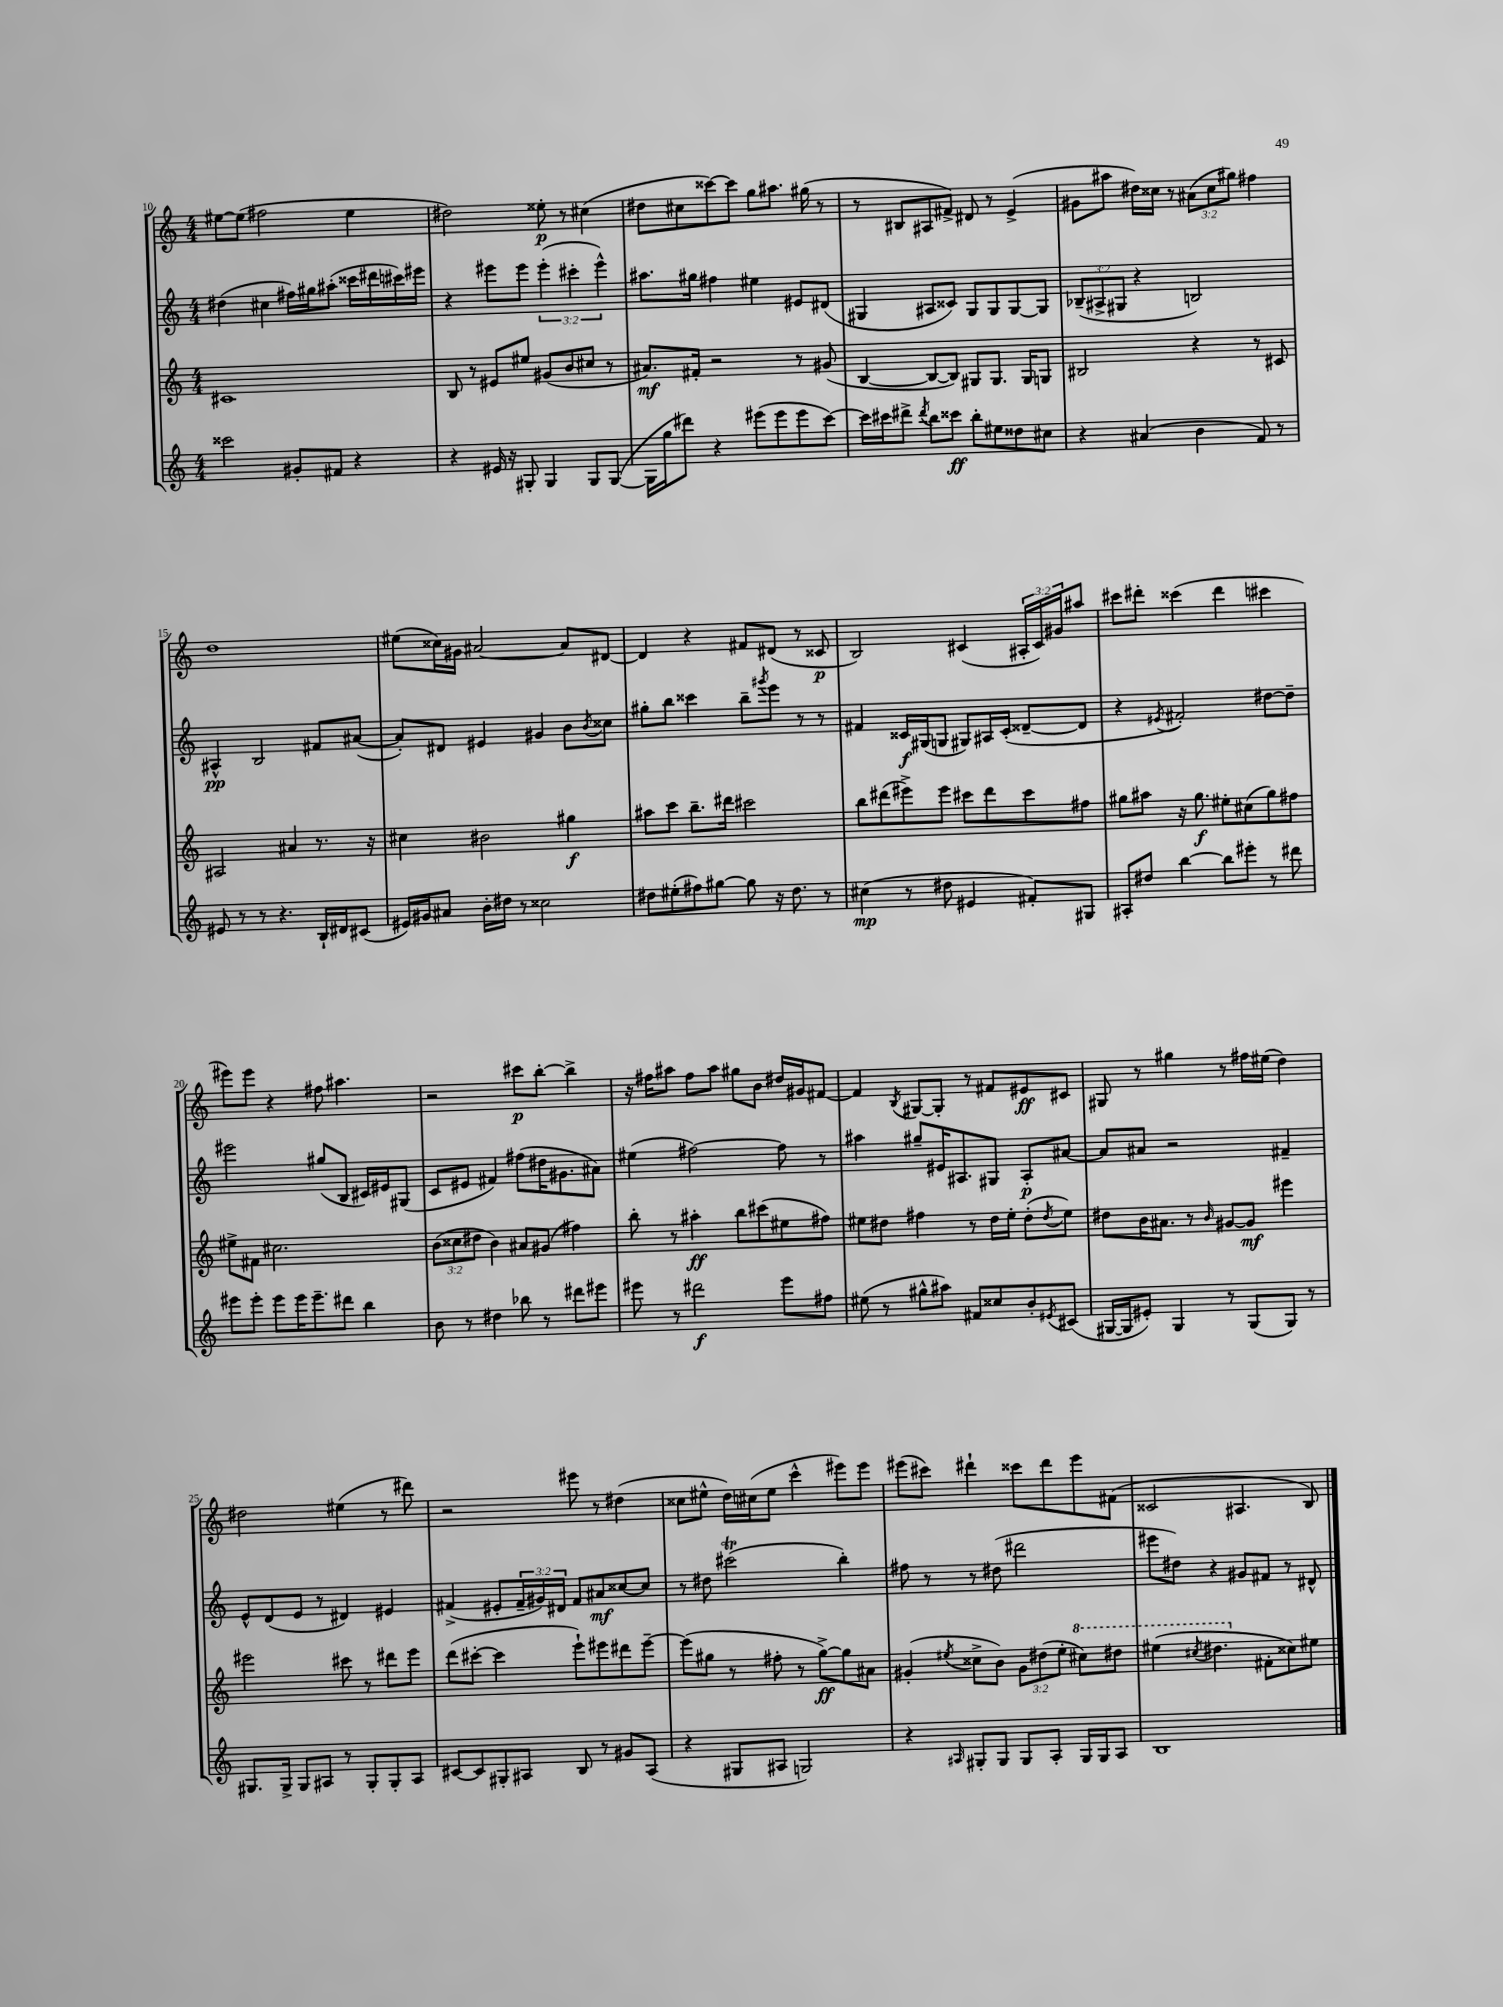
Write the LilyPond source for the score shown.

<<
\new StaffGroup <<
\new Staff = "s0" {
    \clef treble \key c \major \numericTimeSignature \time 4/4 \override Staff.TupletNumber.text = #tuplet-number::calc-fraction-text
    eis''8~ eis''8( fis''2 eis''4 |
    dis''2) eisis''8-.\p r8 cis''4( |
    dis''8 cis''8 cisis'''8~) cisis'''8 g''8 ais''8. gis''16( r8 |
    r8 bis8 ais8 fis'8->) dis'8 r8 e'4->( |
    gis'8 ais''8 dis''16) cisis''16 r8 \tuplet 3/2 { ais'8( cisis''8 gis''8) } fis''4 |
    d''1 |
    eis''8( cisis''16) gis'16 ais'2~ ais'8 dis'8~ |
    dis'4 r4 fis'8 dis'8( r8 cisis'8\p |
    b2) cis'4( \tuplet 3/2 { ais16-. cis'16) gis'16 } ais''8 |
    cis'''8 dis'''8-. cisis'''4( dis'''4 cis'''4 |
    eis'''8) eis'''8 r4 fis''8 ais''4. |
    r2 cis'''8\p b''8~-. b''4-> |
    r16 fis''16 ais''8 fis''8 ais''8 gis''8 b'8 dis''16 gis'16 fis'8~ |
    fis'4 \acciaccatura { b8 } gis8~ gis8-. r8 fis'8 eis'8\ff cis'8 |
    gis8 r8 gis''4 r8 fis''16 eis''16( d''4) |
    dis''2 eis''4( r8 dis'''8) |
    r2 eis'''8 r8 dis''4( |
    cisis''8 eis''8-^ d''16) cis''16( eis''8 c'''4-^ eis'''8) eis'''8 |
    eis'''8( cis'''8) dis'''4-! cisis'''8 dis'''8 eis'''8 fis'8( |
    cisis'2 ais4. b8) \bar "|." |
}
\new Staff = "s1" {
    \clef treble \key c \major \numericTimeSignature \time 4/4 \override Staff.TupletNumber.text = #tuplet-number::calc-fraction-text
    dis''4( cis''4 fis''16) gis''16 ais''8-.( cisis'''16 dis'''16 cis'''16) eis'''16 |
    r4 eis'''8 eis'''8 \tuplet 3/2 { eis'''4-.( cis'''4-. eis'''4-^) } |
    ais''8. gis''16 fis''4 eis''4 eis'8 dis'8( |
    gis4 ais8 cisis'8) gis8 gis8 gis8~ gis8 |
    \tuplet 3/2 { bes8--( ais8-> gis8 } r4 b2) |
    ais4-^\pp b2 fis'8 ais'8~( |
    ais'8-.) dis'8 eis'4 gis'4 b'8 \acciaccatura { b'8 } cisis''8 |
    gis''8-. b''8 cisis'''4 b''8-- \acciaccatura { gis'''8 } e'''8 r8 r8 |
    fis'4 cisis'16\f gis16( g8 gis8) ais16 cisis'16-.( disis'8~-- disis'8 |
    r4 \acciaccatura { eis'8 } fis'2-.) dis''8~ dis''8-- |
    eis'''2 gis''8( b8 cis'16) eis'16 gis8( |
    c'8 eis'8 fis'4) fis''8( dis''16 gis'8. ais'8) |
    eis''4( fis''2~) fis''8 r8 |
    ais''4 gis''8-- eis'16 ais8. gis8 ais8-.\p ais'8~ |
    ais'8 ais'8 r2 fis'4-- |
    e'8-^ d'8( e'8 r8 dis'4) eis'4 |
    fis'4->( eis'8-. \tuplet 3/2 { fis'16-- gis'16) dis'16 } fis'8 ais'8\mf cisis''8~ cisis''8 |
    r8 dis''8 cis'''2\trill( b''4-.) |
    fis''8 r8 r8 dis''8( dis'''2 |
    eis'''8 dis''8) r4 gis'8 fis'8 r8 dis'8-^ \bar "|." |
}
\new Staff = "s2" {
    \clef treble \key c \major \numericTimeSignature \time 4/4 \override Staff.TupletNumber.text = #tuplet-number::calc-fraction-text
    cis'1 |
    b8 r8 eis'8 eis''8 gis'8( b'8 cis''8 r8 |
    ais'8.\mf) fis'16-. r2 r8 gis'8( |
    b4~ b8~ b8) gis8 gis8. gis16 g8 |
    bis2 r4 r8 cis'8 |
    ais2 ais'4 r8. r16 |
    cis''4 bis'2 gis''4\f |
    ais''8 c'''8 b''8.-- dis'''16 cis'''2 |
    b''8 dis'''8( eis'''8->) eis'''8 cis'''8 dis'''8 cis'''8 fis''8 |
    gis''8 ais''8 r16 gis''8.\f eis''8-. cis''8( gis''8) fis''8 |
    eis''8-> fis'8 cis''2. |
    \tuplet 3/2 { b'8( cisis''8 dis''8 } b'4) ais'8 gis'8( fis''4) |
    b''8-. r8 ais''4-.\ff b''8 cis'''8( eis''8 fis''8) |
    eis''8 dis''8 fis''4 r8 dis''16 eis''16-. dis''8-.( \acciaccatura { dis''8 } eis''8) |
    dis''8 b'16 ais'8. r8 \grace { b'16 } gis'8~ gis'8\mf eis'''4 |
    eis'''2 cis'''8 r8 dis'''8 eis'''8 |
    d'''8( cis'''8~-. cis'''4 e'''8-!) eis'''8 dis'''8 eis'''8~-- |
    eis'''8( gis''8 r8 fis''8-. r8 gis''8~->\ff) gis''8 ais'8 |
    gis'4-.( \acciaccatura { eis''8 } cisis''8-> b'8) \tuplet 3/2 { gis'8 dis''8( eis''8-. } \ottava #1 cis'''8) dis'''8 |
    eis'''4( \acciaccatura { cis'''8 } dis'''4. \ottava #0 fis'8-. cisis''8) eis''8 \bar "|." |
}
\new Staff = "s3" {
    \clef treble \key c \major \numericTimeSignature \time 4/4
    cisis'''2 gis'8-. fis'8 r4 |
    r4 eis'16 r16 gis8-. gis4 gis8 gis8~( |
    gis16 g''16 dis'''8) r4 eis'''8( eis'''8 eis'''8 c'''8~) |
    c'''16 cis'''16 dis'''8-> \acciaccatura { dis'''8 } b''8 cisis'''8\ff b''8-. eis''8 disis''8 cis''8 |
    r4 ais'4( b'4 f'8) r8 |
    eis'8 r8 r8 r4. b16-! dis'16 cis'8( |
    eis'16) gis'16 ais'8 b'16-. dis''16 r8 cisis''2 |
    dis''8 eis''8-.( fis''8) gis''8~ gis''8 r16 dis''8. r8 |
    cis''4\mp( r8 dis''8 eis'4 fis'8-.) gis8 |
    ais8-. dis''8 b''4~ b''8 eis'''8-. r8 dis'''8 |
    eis'''8 eis'''8-. eis'''8 eis'''16 eis'''8.-- dis'''8 b''4 |
    b'8 r8 dis''4 bes''8 r8 dis'''8 eis'''8 |
    eis'''8 r8 dis'''2\f eis'''8 fis''8 |
    eis''8( r8 gis''8-^ ais''8) fis'8 cisis''8 b'8-. \acciaccatura { eis'8 } cis'8( |
    gis16~ gis16 eis'8-.) gis4 r8 gis8( gis8) r8 |
    gis8. gis16-> gis8 ais8 r8 gis8-. gis8-. ais8 |
    cis'8~ cis'8 gis8-. ais8 b8 r8 gis'8 ais8( |
    r4 gis8 ais8 g2) |
    r4 \grace { ais16 } gis8-. gis8 gis8 ais8-. gis16 gis16 ais8 |
    b1 \bar "|." |
}
>>
>>
\layout { \context { \Score currentBarNumber = #10 } }
